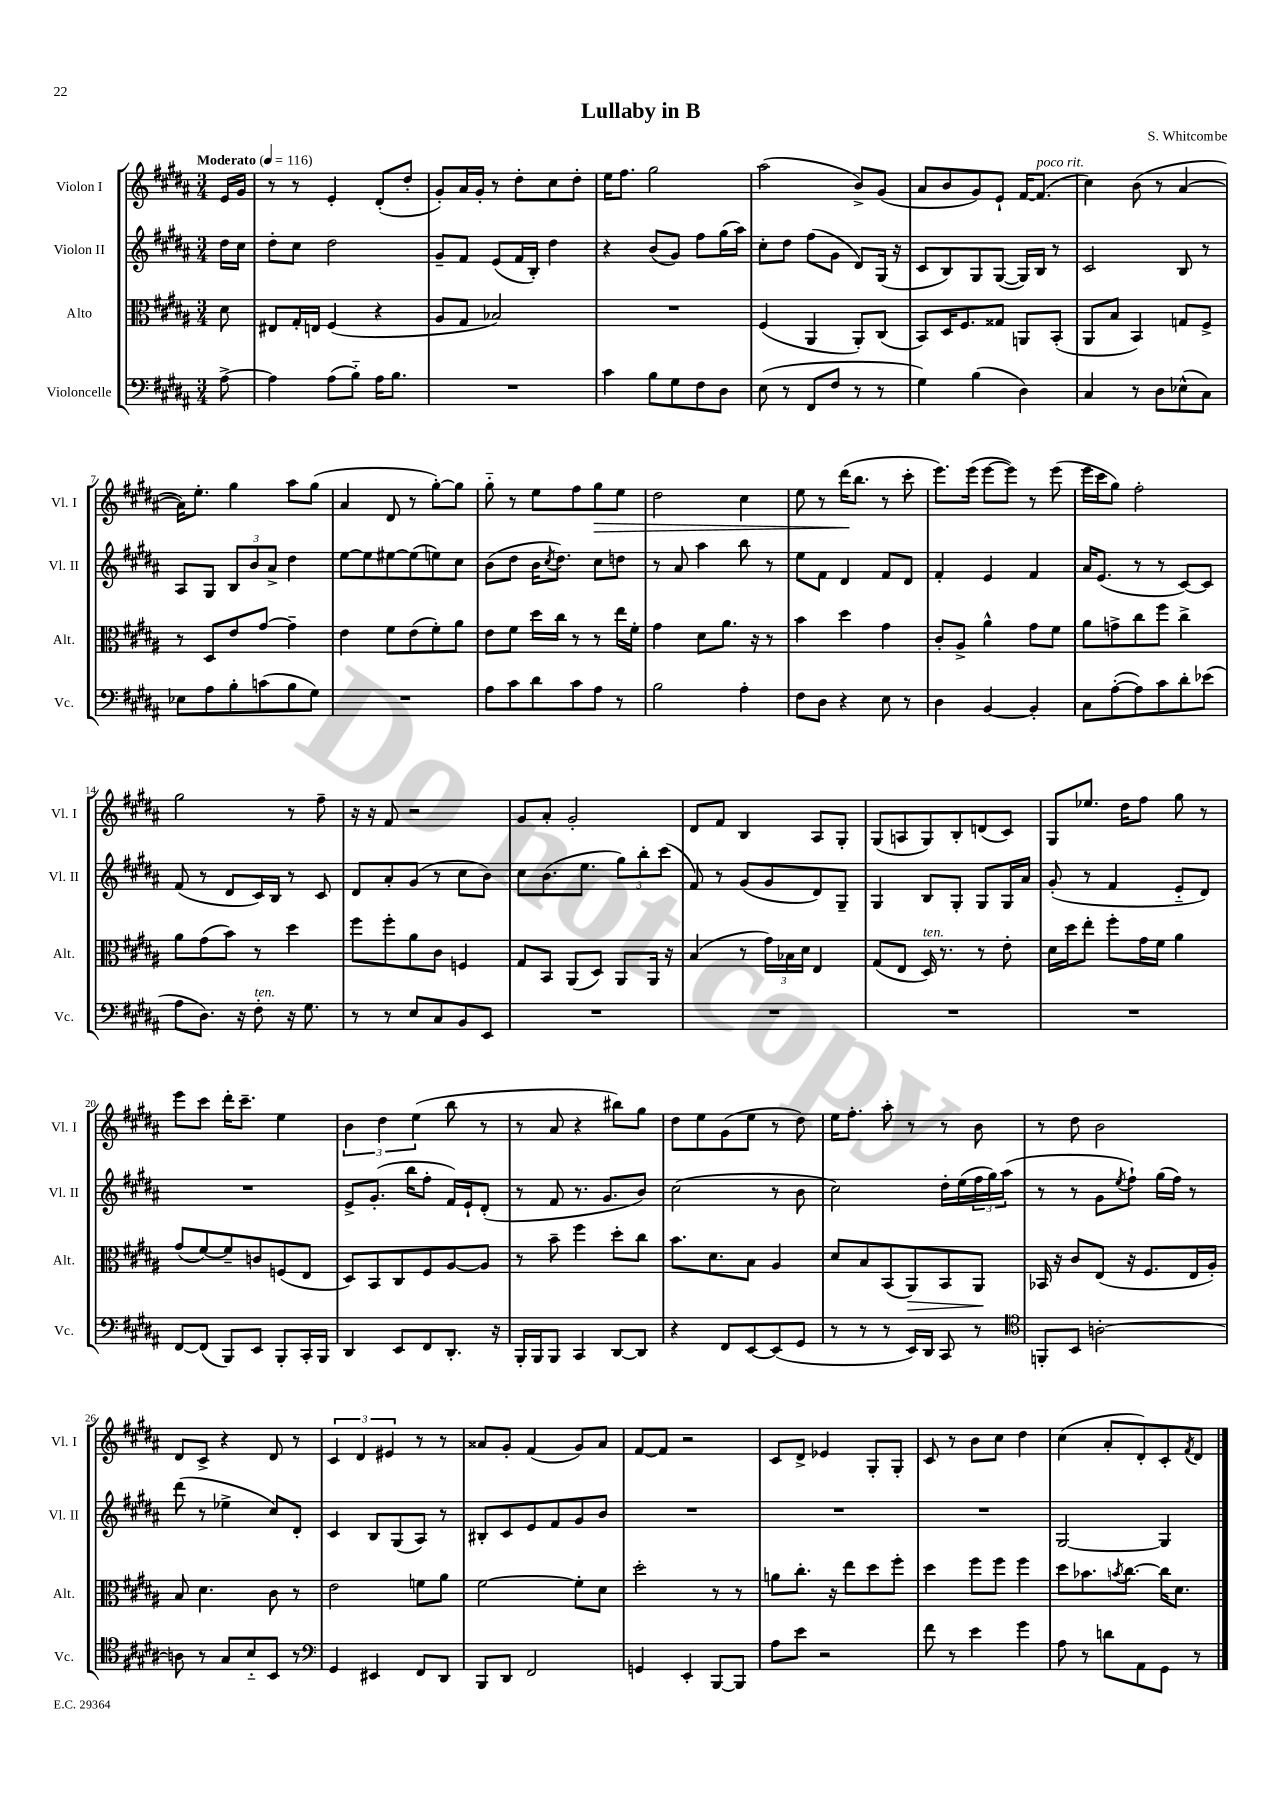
\header { title = "Lullaby in B" composer = "S. Whitcombe" }
<<
\new StaffGroup <<
\new Staff = "s0" \with { instrumentName = "Violon I" shortInstrumentName = "Vl. I" } {
    \clef treble \key b \major \numericTimeSignature \time 3/4 \partial 8 \tempo "Moderato" 4 = 116
    e'16 gis'16 |
    r8 r8 e'4-. dis'8-.( dis''8-. |
    gis'8-.) ais'16 gis'16-. r8 dis''8-. cis''8 dis''8-. |
    e''16 fis''8. gis''2 |
    ais''2( b'8->) gis'8( |
    ais'8 b'8 gis'8) e'8-! fis'16~ fis'8.^\markup { \italic "poco rit." }( |
    cis''4) b'8( r8 ais'4~ |
    ais'16) e''8.-. gis''4 ais''8 gis''8( |
    ais'4 dis'8 r8 gis''8~-.) gis''8 |
    gis''8-_ r8 e''8 fis''8 gis''8\> e''8 |
    dis''2 cis''4 |
    e''8 r8 dis'''16\!( b''8. r8 cis'''8-. |
    e'''8.) e'''16( e'''8~ e'''8) r8 e'''8( |
    e'''16 cis'''16 gis''8) fis''2-. |
    gis''2 r8 fis''8-- |
    r16 r16 fis'8 r2 |
    gis'8 ais'8-. gis'2-. |
    dis'8 fis'8 b4 ais8 gis8-. |
    gis8( a8 gis8) b8-. d'8( cis'8) |
    gis8 ees''8. dis''16 fis''8 gis''8 r8 |
    e'''8 cis'''8 dis'''16-. cis'''8.-- e''4 |
    \tuplet 3/2 { b'4 dis''4 e''4( } b''8 r8 |
    r8 ais'8 r4 bis''8) gis''8 |
    dis''8 e''8 gis'8( e''8 r8 dis''8) |
    e''16 fis''8.-. ais''8-. r8 r8 b'8 |
    r8 dis''8 b'2 |
    dis'8 cis'8-> r4 dis'8 r8 |
    \tuplet 3/2 { cis'4 dis'4 eis'4 } r8 r8 |
    aisis'8 gis'8-. fis'4( gis'8) aisis'8 |
    fis'8~ fis'8 r2 |
    cis'8 dis'8-> ees'4 gis8-. gis8-. |
    cis'8 r8 b'8 cis''8 dis''4 |
    cis''4( ais'8-. dis'8-.) cis'8-. \acciaccatura { fis'8 } dis'8 \bar "|." |
}
\new Staff = "s1" \with { instrumentName = "Violon II" shortInstrumentName = "Vl. II" } {
    \clef treble \key b \major \numericTimeSignature \time 3/4 \partial 8
    dis''16 cis''16 |
    dis''8-. cis''8 dis''2 |
    gis'8-- fis'8 e'8( fis'16 b16-.) dis''4 |
    r4 b'8( gis'8) fis''8 gis''16( ais''16) |
    cis''8-. dis''8 fis''8( gis'8 dis'8) gis16( r16 |
    cis'8 b8) gis8 gis8~( gis16) b16 r8 |
    cis'2 b8 r8 |
    ais8 gis8 \tuplet 3/2 { b8 b'8 ais'8-> } dis''4 |
    e''8~ e''8 eis''8~ eis''8( e''8) cis''8 |
    b'8( dis''8 b'16 \acciaccatura { cis''8 } dis''8.) cis''8 d''8 |
    r8 ais'8 ais''4 b''8 r8 |
    e''8 fis'8 dis'4 fis'8 dis'8 |
    fis'4-. e'4 fis'4 |
    ais'16 e'8.( r8 r8 cis'8~) cis'8 |
    fis'8( r8 dis'8 cis'16) b16 r8 cis'8 |
    dis'8 ais'8-. gis'8( r8 cis''8 b'8) |
    cis''8 b'8.( e''8. \tuplet 3/2 { gis''8) b''8-. cis'''8( } |
    fis'8) r8 gis'8( gis'8 dis'8) gis8-- |
    gis4 b8 gis8-. gis8 gis16 ais'16 |
    gis'8-.( r8 fis'4 e'8-_ dis'8) |
    R2. |
    e'8-> gis'8.-.( b''16 fis''8-. fis'16) e'16-! dis'8-.( |
    r8 fis'8 r8. gis'8. b'8) |
    cis''2( r8 b'8 |
    cis''2) dis''16-. e''16( \tuplet 3/2 { fis''16 gis''16) ais''16( } |
    r8 r8 gis'8 \acciaccatura { e''8 } fis''8-!) gis''16( fis''16) r8 |
    dis'''8( r8 ees''4-> cis''8) dis'8-. |
    cis'4 b8 gis8( ais8) r8 |
    bis8-. cis'8 e'8 fis'8 gis'8 b'8 |
    R2. |
    R2. |
    R2. |
    gis2~ gis4 \bar "|." |
}
\new Staff = "s2" \with { instrumentName = "Alto" shortInstrumentName = "Alt." } {
    \clef alto \key b \major \numericTimeSignature \time 3/4 \partial 8
    dis'8 |
    eis8 gis16-. e16 fis4( r4 |
    ais8 gis8 bes2) |
    R2. |
    fis4( ais,4 ais,8-.) cis8( |
    b,8) dis16 fis8. gisis8 a,8 b,8-.( |
    ais,8 b8 b,4) g8 fis8-> |
    r8 dis8 e'8 gis'8~ gis'4-- |
    e'4 fis'8 e'8( fis'8-.) ais'8 |
    e'8 fis'8 dis''16 cis''16 r8 r8 e''16 fis'16-. |
    gis'4 dis'8 ais'8. r16 r8 |
    b'4 dis''4 gis'4 |
    cis'8-. ais8-> ais'4-^ gis'8 fis'8 |
    ais'8 g'8-> cis''8 fis''8 cis''4-> |
    ais'8 gis'8( b'8) r8 dis''4 |
    fis''8 fis''8-. ais'8 cis'8 f4 |
    gis8 b,8 ais,8( dis8) ais,8 ais,16 r16 |
    b4( r8 \tuplet 3/2 { gis'16) bes16 dis'16 } e4 |
    gis8( e8 dis16^\markup { \italic "ten." }) r8. r8 e'8-. |
    dis'16 dis''16 e''8-. fis''8-. gis'16 fis'16 ais'4 |
    gis'8( fis'8~) fis'8-- c'8 f8( e8 |
    dis8) b,8 cis8 fis8 ais8~ ais8 |
    r8 b'8-- fis''4 dis''8-. cis''8 |
    b'8. dis'8. b8 ais4 |
    dis'8 b8 b,8( ais,8\>) b,8 ais,8\! |
    bes,16 r16 cis'8 e8( r16 fis8. e16 ais16-.) |
    b8 dis'4. cis'8 r8 |
    e'2 f'8 ais'8 |
    fis'2~ fis'8-. dis'8 |
    dis''2-. r8 r8 |
    a'8 cis''8.-. r16 e''8 dis''8 fis''8-. |
    dis''4 fis''8 fis''8 fis''4 |
    dis''8 bes'8. \acciaccatura { b'8 } cis''8.~ cis''16 dis'8. \bar "|." |
}
\new Staff = "s3" \with { instrumentName = "Violoncelle" shortInstrumentName = "Vc." } {
    \clef bass \key b \major \numericTimeSignature \time 3/4 \partial 8
    ais8~-> |
    ais4 ais8( b8-_) ais16 b8. |
    R2. |
    cis'4 b8 gis8 fis8 dis8 |
    e8( r8 fis,8 fis8 r8 r8 |
    gis4) b4( dis4) |
    cis4 r8 dis8 ees8-^( cis8) |
    ees8 ais8 b8-. c'8( b8 gis8) |
    R2. |
    ais8 cis'8 dis'8 cis'8 ais8 r8 |
    b2 ais4-. |
    fis8 dis8 r4 e8 r8 |
    dis4 b,4~ b,4-. |
    cis8 ais8~-.( ais8) cis'8 dis'8-. ees'8( |
    ais8 dis8.) r16 fis8-.^\markup { \italic "ten." } r16 gis8. |
    r8 r8 e8 cis8 b,8 e,8 |
    R2. |
    R2. |
    R2. |
    R2. |
    fis,8~ fis,8( b,,8) e,8 b,,8-. cis,16-. b,,16 |
    dis,4 e,8 fis,8 dis,8.-. r16 |
    b,,16-. b,,16 b,,8 cis,4 dis,8~ dis,8 |
    r4 fis,8 e,8~ e,8( gis,8 |
    r8 r8 r8 e,16) dis,16 cis,8 r8 |
    \clef tenor f,8-. b,8 a2~-. |
    a8 r8 gis8 b8-_ b,8 r8 |
    \clef bass gis,4 eis,4 fis,8 dis,8 |
    b,,8 dis,8 fis,2 |
    g,4 e,4-. b,,8~ b,,8 |
    ais8 e'8 r2 |
    fis'8 r8 e'4 gis'4 |
    ais8 r8 d'8 ais,8 gis,8 r8 \bar "|." |
}
>>
>>
